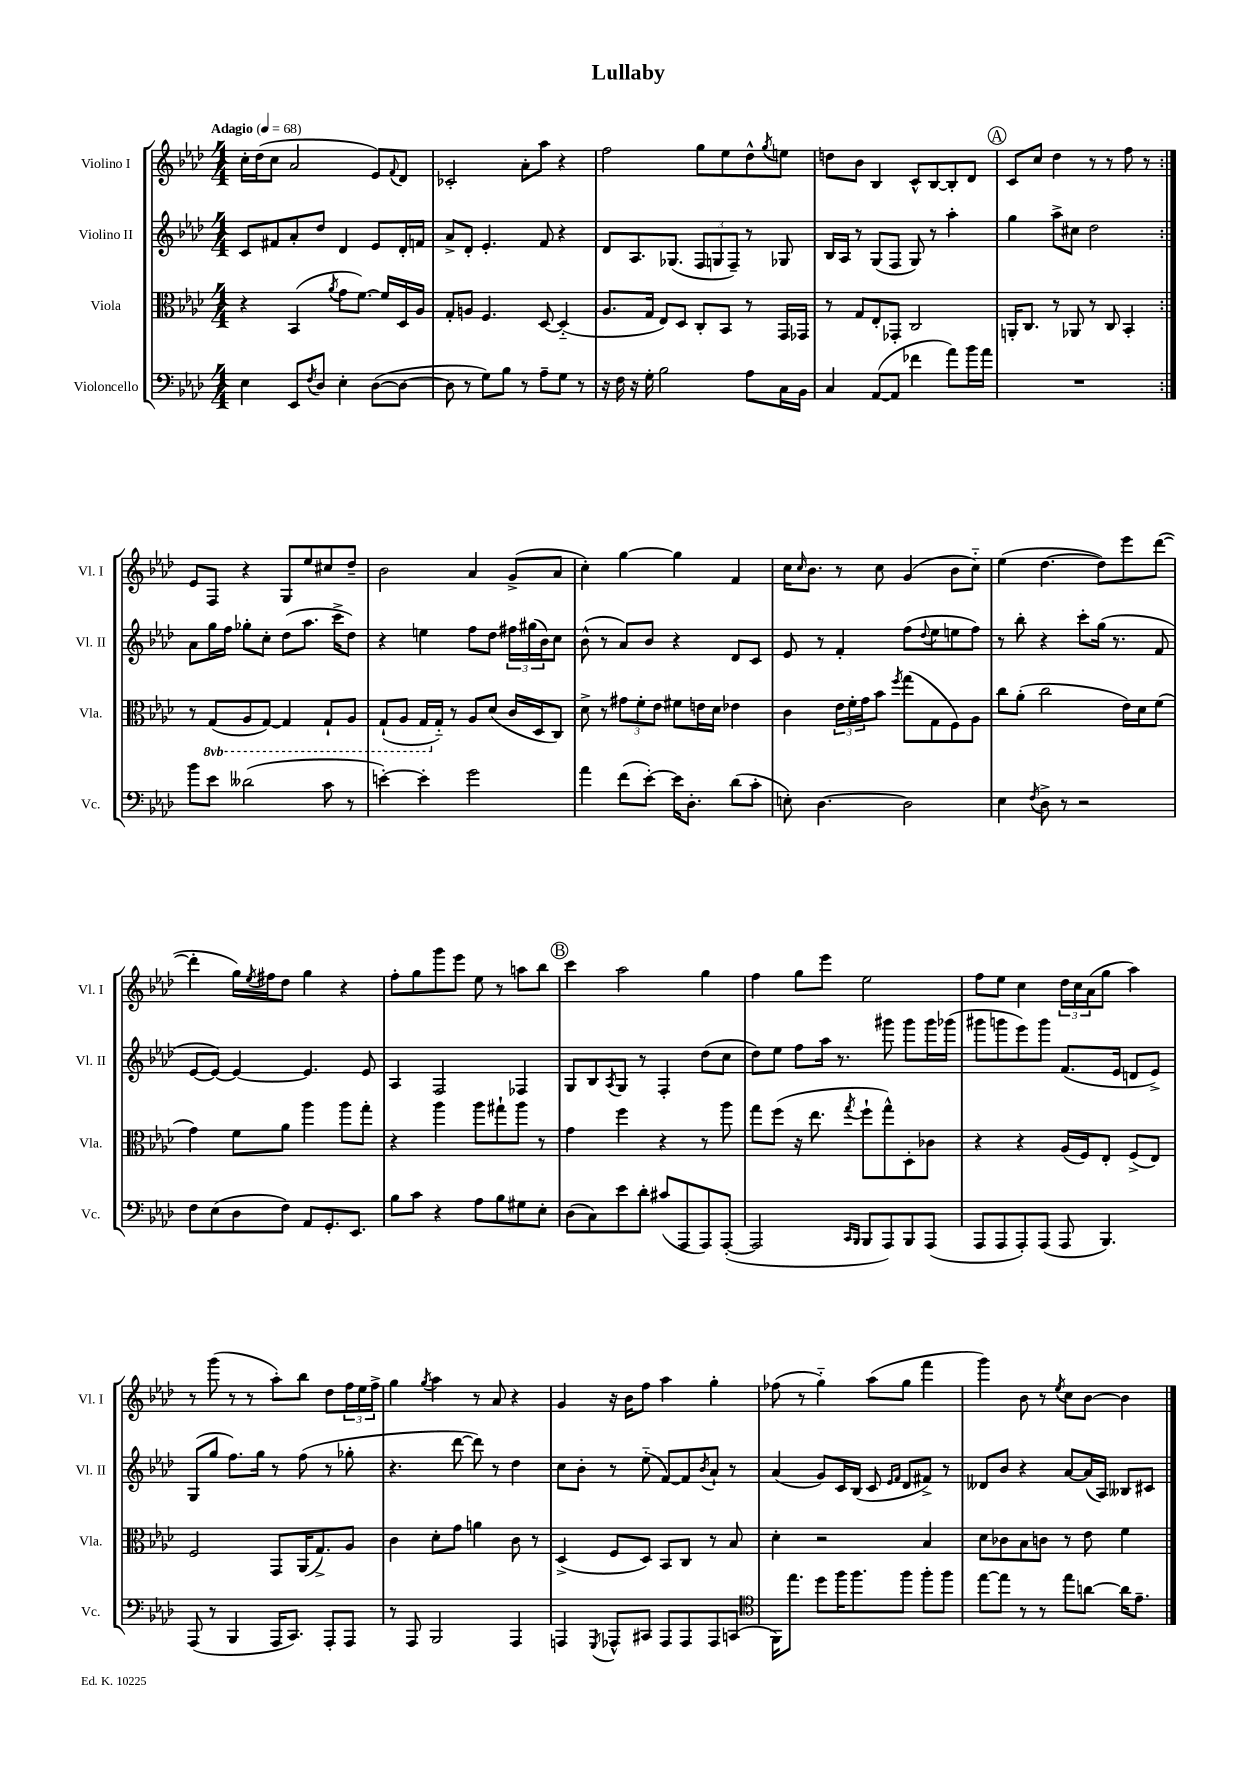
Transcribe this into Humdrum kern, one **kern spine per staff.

**kern	**kern	**kern	**kern
*staff4	*staff3	*staff2	*staff1
*clefF4	*clefC3	*clefG2	*clefG2
*k[b-e-a-d-]	*k[b-e-a-d-]	*k[b-e-a-d-]	*k[b-e-a-d-]
*M4/4	*M4/4	*M4/4	*M4/4
*MM68	*MM68	*MM68	*MM68
4E-	4r	8c	16cc'
.	.	.	(16dd-
.	.	8f#	8cc
8EE-	(4BB-	8a-'	2a-
8qF	.	.	.
8D-	.	8dd-	.
.	8qa-	.	.
4E-'	8g	4d-	.
.	[8.f)	.	.
([8D-	.	8e-	8e-)
.	16f]	.	.
.	.	.	8qqf
8D-_	16D-	16d-'	8d-
.	16A-	16f	.
=	=	=	=
8D-]	8G'	8a-^	2c-'
8r	8A	8d-'	.
8G)	4.F	4.e-'	.
8B-	.	.	.
8r	.	.	8a-'
8A-~	[8D-	8f	8aa-
8G	(4D-'~]	4r	4r
8r	.	.	.
=	=	=	=
16r	8.A-	8d-	2ff
16F	.	.	.
16r	.	8.A-	.
16G'	16G	.	.
2B-	8E-)	.	.
.	.	(8.G-	.
.	8D-	.	.
.	8C'	12F	8gg
.	.	12G	.
.	8BB-	.	8ee-
.	.	12F~)	.
8A-	8r	8r	8dd-^^
.	.	.	8qgg
16C	16GG	8G-	8ee
16BB-	16GG-	.	.
=	=	=	=
4C	8r	16B-	8dd
.	.	16A-	.
.	8G	8r	8b-
([8AA-	8E-'	(8G	4B-
8AA-]	8GG-'	8F	.
4f-	2C	8G)	8c^^
.	.	8r	[8B-
8a-)	.	4aa-'	8B-']
16b-	.	.	8d-
16a-	.	.	.
=	=	=	=
1r	16AA'	4gg	8c
.	8.C	.	.
.	.	.	8cc
.	8r	8aa-^	4dd-
.	8AA-	8cc#	.
.	8r	2dd-	8r
.	8C	.	8r
.	4BB-'	.	8ff
.	.	.	8r
=:|!	=:|!	=:|!	=:|!
8b-	8r	8a-	8e-
8e-	(8GG	16gg	8F
.	.	16ff	.
(2d--	8AA-	8gg-'	4r
.	[8GG)	8cc'	.
.	4GG]	(8dd-	8G
.	.	8.aa-	8ee-
8c	8GG`	.	8cc#
.	.	16ccc^	.
8r	8AA-	8dd-)	8dd-~
=	=	=	=
[4e')	(8GG`	4r	2b-
.	8AA-	.	.
4e']	16GG	4ee	.
.	16G'~)	.	.
.	8r	.	.
2g	8A-	8ff	4a-
.	(8d-	8dd-	.
.	16c	24ff#	(8g^
.	.	(24gg#	.
.	16D-	.	.
.	.	24b-)	.
.	8C)	8cc	8a-
=	=	=	=
4a-	8d-^	(8b-^^	4cc')
.	8r	8r	.
(8f	12g#	8a-)	[4gg
.	12f'	.	.
[8e-')	.	8b-	.
.	12e-	.	.
16e-]	8f#	4r	4gg]
8.D-'	.	.	.
.	16e	.	.
.	16d-	.	.
(8d-	4e-	8d-	4f
8c'	.	8c	.
=	=	=	=
8E')	4c	8e-	16cc
.	.	.	16qqcc
.	.	.	8.b-
[4.D-	.	8r	.
.	24e-	4f'	8r
.	24f'	.	.
.	24g	.	.
.	8b-	.	8cc
.	8qff	.	.
2D-]	(8gg	(8ff	(4g
.	.	8qqdd-	.
.	8G	8ee-	.
.	8F)	8ee	8b-
.	8A-	8ff)	8cc'~)
=	=	=	=
4E-	8cc	8r	(4ee-
.	(8a-'	8bb-'	.
8qF	.	.	.
8D-^	2cc	4r	[4.dd-
8r	.	.	.
2r	.	8ccc'	.
.	.	(16gg	8dd-])
.	.	8.r	.
.	16e-)	.	8eee-
.	16d-	.	.
.	(8f	8f	([8ddd-
=	=	=	=
8F	4g)	[8e-	4ddd-']
(8E-	.	8e-_)	.
8D-	8f	4e-_	16gg)
.	.	.	8qee-
.	.	.	16ff#
8F)	8a-	.	8dd-
8AA-	4aa-	4.e-]	4gg
8.GG'	.	.	.
.	8aa-	.	4r
8.EE-	.	.	.
.	8gg'	8e-	.
=	=	=	=
8B-	4r	4A-	8ff'
8c	.	.	8gg
4r	4aa-	2F	8ggg
.	.	.	8eee-
8A-	8aa-	.	8ee-
8B-	8gg#`	.	8r
8G#	8aa-	4F-	8aa
8E-'	8r	.	8bb-
=	=	=	=
(8D-	4g	8G	4ccc
8C)	.	8B-	.
.	.	8qA-	.
8e-	4ff	8G	2aa-
8d-'	.	8r	.
(8c#	4r	4F'	.
8AAA-	.	.	.
8AAA-)	8r	(8dd-	4gg
([8AAA-'	8aa-	8cc	.
=	=	=	=
2AAA-]	8gg	8dd-)	4ff
.	(8ff	8ee-	.
.	16r	8ff	8gg
.	8.ee-	.	.
.	.	16aa-	8eee-
.	.	8.r	.
16qqCC	.	.	.
16qqBBB-	8qgg	.	.
8BBB-	8ff`	.	2ee-
8AAA-)	8gg^^)	8ggg#	.
8BBB-	8D-'	8ggg#	.
(8AAA-	8c-	16ggg#	.
.	.	(16ggg-	.
=	=	=	=
8AAA-	4r	8ggg#	8ff
8AAA-	.	8ggg	8ee-
8AAA-')	4r	8eee-)	4cc
(8AAA-	.	8ggg	.
8AAA-	(16A-	(8.f	24dd-
.	.	.	24cc
.	16F)	.	.
.	.	.	(24a-
4.BBB-)	8E-'	.	8gg
.	.	16e-	.
.	(8F^	8d	4aa-)
.	8E-)	8e-^)	.
=	=	=	=
(8AAA-	2F	(8G	8r
8r	.	8gg	(8ggg
4BBB-	.	8.ff)	8r
.	.	.	8r
.	.	16gg	.
16AAA-	8GG	8r	8aa-')
8.CC)	.	.	.
.	(16AA-	(8ff	8bb-
.	8.G^)	.	.
8AAA-'	.	8r	8dd-
8AAA-	8A-	8gg-'	24ff
.	.	.	24ee-
.	.	.	24ff^
=	=	=	=
8r	4c	4.r	4gg
8AAA-	.	.	.
.	.	.	8qgg
2BBB-	8d-'	.	4aa-
.	8g	[8ddd-	.
.	4a	8ddd-])	8r
.	.	8r	8a-
4AAA-	8c	4dd-	4r
.	8r	.	.
=	=	=	=
4AAA	(4D-^	8cc	4g
.	.	8b-'	.
8qGGG	.	.	.
8AAA-^^	8F	8r	16r
.	.	.	16b-
8CC#	8D-)	(8ee-'~	8ff
8AAA-	8BB-	[8f)	4aa-
8AAA-	8C	8f]	.
.	.	8qb-	.
8AAA-	8r	8a-`	4gg'
(8CC	8B-	8r	.
=	=	=	=
*clefC4	*	*	*
16FF)	4d-'	(4a-	(8ff-
8.ee-	.	.	.
.	.	.	8r
8dd-	2r	8g)	4gg'~)
16ff	.	16c	.
8.ff	.	(16B-	.
.	.	8c	(8aa-
.	.	16qqe-	.
.	.	16qqf	.
8ff	.	8d-	8gg
8ff'	4B-	8f#^)	4fff
8ff	.	8r	.
=	=	=	=
[8ee-	8d-	8d--	4ggg)
8ee-]	8c-	8b-	.
8r	8B-	4r	8b-
8r	8c	.	8r
.	.	.	8qee-
8ee-	8r	[8a-	8cc
[8a	8e-	(16a-]	[8b-
.	.	16A-)	.
16a]	4f	8B--	4b-]
8.e-~	.	.	.
.	.	8c#	.
==	==	==	==
*-	*-	*-	*-
